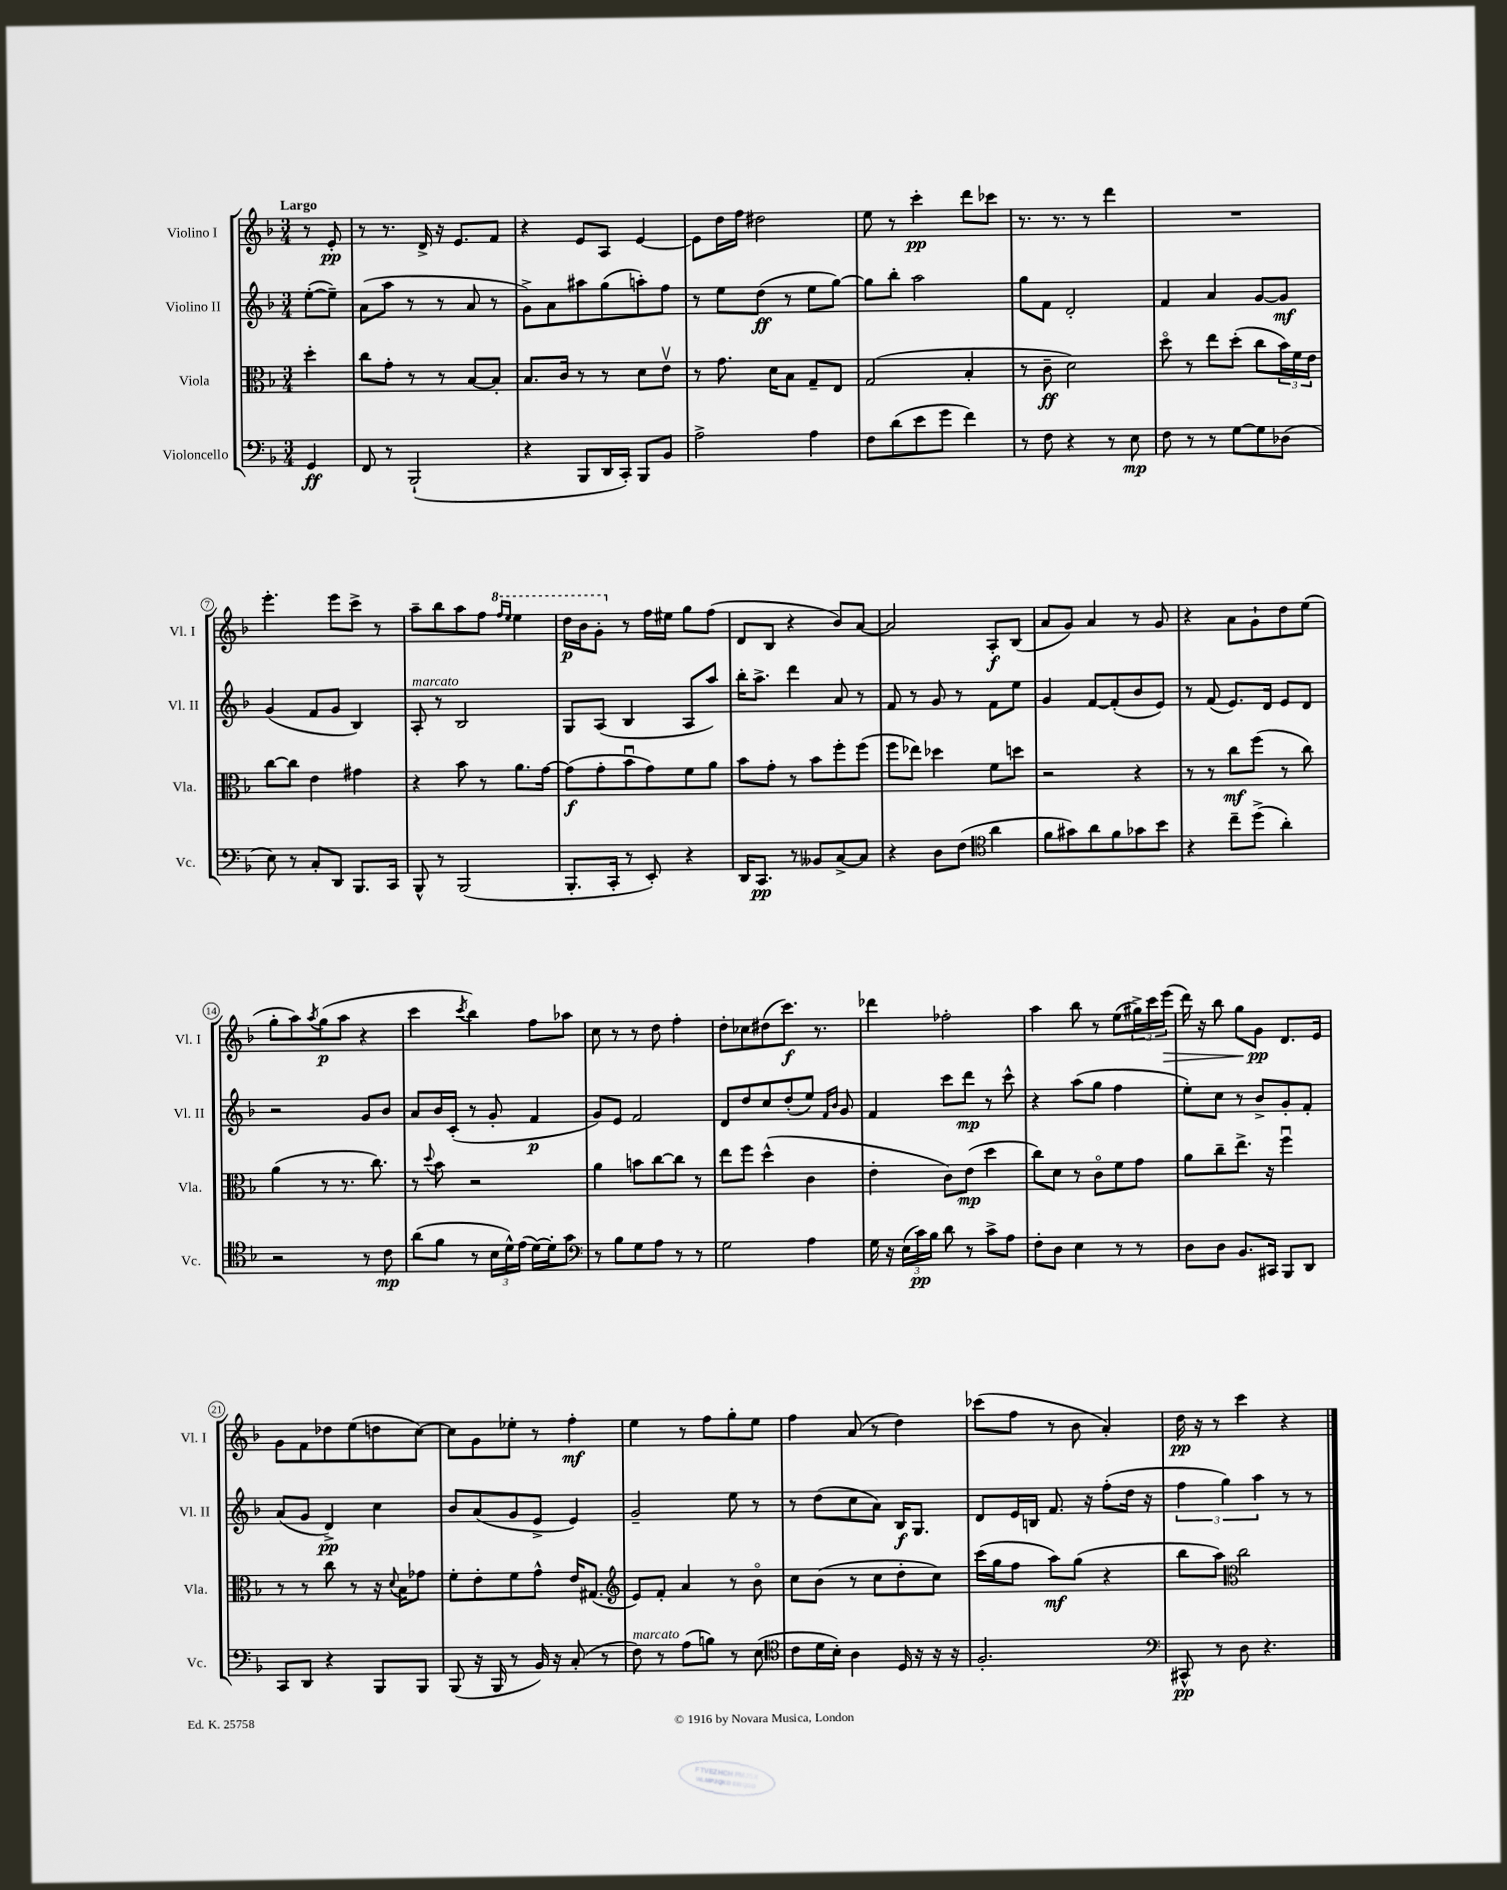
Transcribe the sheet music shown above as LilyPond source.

<<
\new StaffGroup <<
\new Staff = "s0" \with { instrumentName = "Violino I" shortInstrumentName = "Vl. I" } {
    \clef treble \key f \major \numericTimeSignature \time 3/4 \partial 4 \tempo "Largo"
    r8 e'8-.\pp |
    r8 r8. d'16-> r16 e'8. f'8 |
    r4 e'8 a8 e'4~ |
    e'8 d''16 f''16 dis''2 |
    e''8 r8 c'''4-.\pp d'''8 ces'''8 |
    r8. r8. r8 d'''4 |
    R2. |
    e'''4.-. e'''8 c'''8-> r8 |
    a''8-- bes''8 a''8 f''8 \ottava #1 \grace { f'''16 e'''16 } e'''4 |
    d'''16\p bes''16 g''8-. \ottava #0 r8 f''16 eis''16 g''8 f''8( |
    d'8 bes8 r4 bes'8) a'8~ |
    a'2 a8-.\f bes8( |
    a'8 g'8) a'4 r8 g'8 |
    r4 a'8 g'8-! d''8 e''8( |
    g''8-. a''8) \acciaccatura { a''8 } g''8\p( a''8 r4 |
    c'''4 \acciaccatura { c'''8 } bes''4) f''8 aes''8 |
    c''8 r8 r8 d''8 f''4-. |
    d''8-. ces''8 dis''8( c'''8.\f) r8. |
    des'''4 fes''2-. |
    a''4 bes''8 r8 e''8( \tuplet 3/2 { gis''16->) c'''16 e'''16\>( } |
    d'''16) r16 bes''8 g''8 g'8\pp\! d'8. e'16 |
    g'8 f'8 des''8 e''8( d''8 c''8~) |
    c''8 g'8 ees''8-. r8 f''4-.\mf |
    e''4 r8 f''8 g''8-. e''8 |
    f''4 a'8( r8 d''4) |
    ces'''8( f''8 r8 bes'8 a'4-.) |
    d''16\pp r16 r8 c'''4 r4 \bar "|." |
}
\new Staff = "s1" \with { instrumentName = "Violino II" shortInstrumentName = "Vl. II" } {
    \clef treble \key f \major \numericTimeSignature \time 3/4 \partial 4
    e''8~-.( e''8--) |
    a'8( a''8 r8 r8 a'8 r8 |
    g'8->) a'8 ais''8 g''8( a''8-.) f''8 |
    r8 e''8 d''8\ff( r8 e''8 g''8~) |
    g''8 bes''8-. a''2 |
    g''8 f'8 d'2-. |
    f'4 a'4 g'8~ g'8\mf |
    g'4( f'8 g'8 bes4) |
    a8-.^\markup { \italic "marcato" } r8 bes2 |
    g8 a8( bes4 a8 a''8) |
    bes''16-. a''8.-> d'''4 a'8 r8 |
    f'8 r8 g'8 r8 f'8 e''8 |
    g'4 f'8~ f'8-.( bes'8 e'8) |
    r8 f'8( e'8.) d'16 e'8 d'8 |
    r2 g'8 bes'8 |
    a'8 bes'16 c'16-.( r8 g'8-. f'4\p |
    g'8) e'8 f'2 |
    d'8 d''8 c''8 d''8-.( e''8) \grace { f'16 bes'16 } g'8 |
    f'4 c'''8 d'''8\mp r8 c'''8-^ |
    r4 a''8( g''8 f''4 |
    e''8-.) c''8 r8 bes'8-> g'8-. f'8-. |
    a'8( g'8 d'4->\pp) c''4 |
    bes'8 a'8( g'8 e'8-> e'4) |
    g'2-- e''8 r8 |
    r8 d''8( c''8 a'8) bes16\f g8. |
    d'8 e'16 b16 f'8. r16 f''8-.( d''16 r16 |
    \tuplet 3/2 { f''4 g''4) a''4 } r8 r8 \bar "|." |
}
\new Staff = "s2" \with { instrumentName = "Viola" shortInstrumentName = "Vla." } {
    \clef alto \key f \major \numericTimeSignature \time 3/4 \partial 4
    d''4-. |
    c''8 g'8-. r8 r8 bes8~ bes8-. |
    bes8. c'16 r8 r8 d'8 e'8\upbow |
    r8 g'8. d'16 bes8 g8-- e8 |
    g2( bes4-. |
    r8 c'8--\ff d'2) |
    d''8\flageolet r8 e''8 d''8-.( c''8 \tuplet 3/2 { bes'16) f'16 e'16 } |
    c''8~ c''8 e'4 gis'4 |
    r4 bes'8 r8 a'8. g'16~ |
    g'8\f( g'8-. bes'8\downbow g'8) f'8 a'8 |
    bes'8 g'8-. r8 bes'8 f''8-. f''8( |
    f''8 ees''8) des''4 f'8 d''8 |
    r2 r4 |
    r8 r8 c''8\mf f''8( r8 c''8) |
    a'4( r8 r8. c''8.) |
    r8 \appoggiatura { d''8 } bes'8 r2 |
    a'4 b'8 c''8~ c''8 r8 |
    e''8 f''8 d''4-^( c'4 |
    e'4-. c'8) e'8\mp( d''4 |
    c''8) d'8 r8 c'8\flageolet f'8 g'8 |
    a'8 c''8-- e''8.-> r16 f''4\downbow |
    r8 r8 c''8 r8 r16 \appoggiatura { d'8 } bes16 ges'8 |
    f'8-. e'8-. f'8 g'8-^ e'16 gis8.( |
    \clef treble e'8) f'8-. a'4 r8 bes'8\flageolet |
    c''8 bes'8( r8 c''8 d''8-. c''8) |
    c'''16( g''16 f''8 a''8\mf) g''8( r4 |
    bes''8 a''8) \clef alto c''2 \bar "|." |
}
\new Staff = "s3" \with { instrumentName = "Violoncello" shortInstrumentName = "Vc." } {
    \clef bass \key f \major \numericTimeSignature \time 3/4 \partial 4
    g,4\ff |
    f,8 r8 bes,,2-!( |
    r4 bes,,8 d,16 c,16-.) bes,,8 bes,8 |
    a2-> a4 |
    f8 d'8( e'8 g'8 f'4) |
    r8 f8 r4 r8 e8\mp |
    f8 r8 r8 g8~ g8 des8( |
    e8) r8 c8-. d,8 bes,,8. c,16 |
    bes,,8-^ r8 bes,,2( |
    bes,,8.-. c,16-. r8 e,8-.) r4 |
    d,16 c,8.\pp r8 beses,8 c8~-> c8 |
    r4 d8 f8( \clef tenor a'4 |
    f'8 gis'8) a'8 f'8 ges'8 bes'8 |
    r4 c''8-- d''8->( a'4-.) |
    r2 r8 c'8\mp |
    a'8( f'8 r8 \tuplet 3/2 { bes16 d'16-^) e'16( } d'16~) d'16-. g'8 |
    \clef bass r8 bes8 g8 a8 r8 r8 |
    g2 a4 |
    g16 r16 \tuplet 3/2 { e16( c'16\pp) bes16 } d'8 r8 c'8-> a8 |
    f8-. d8 e4 r8 r8 |
    d8 d8 bes,8. cis,16 bes,,8 d,8 |
    c,8 d,8 r4 bes,,8 bes,,8 |
    bes,,8( r16 bes,,16 r8 bes,16) r16 c8-.( r8 |
    f8^\markup { \italic "marcato" }) r8 a8( b8) r8 e8( |
    \clef tenor c'8 d'16 bes16-.) a4 d16 r16 r16 r16 |
    f2.-. |
    \clef bass cis,8-^\pp r8 d8 r4. \bar "|." |
}
>>
>>
\layout { \context { \Score \override BarNumber.stencil = #(make-stencil-circler 0.1 0.3 ly:text-interface::print) } }
